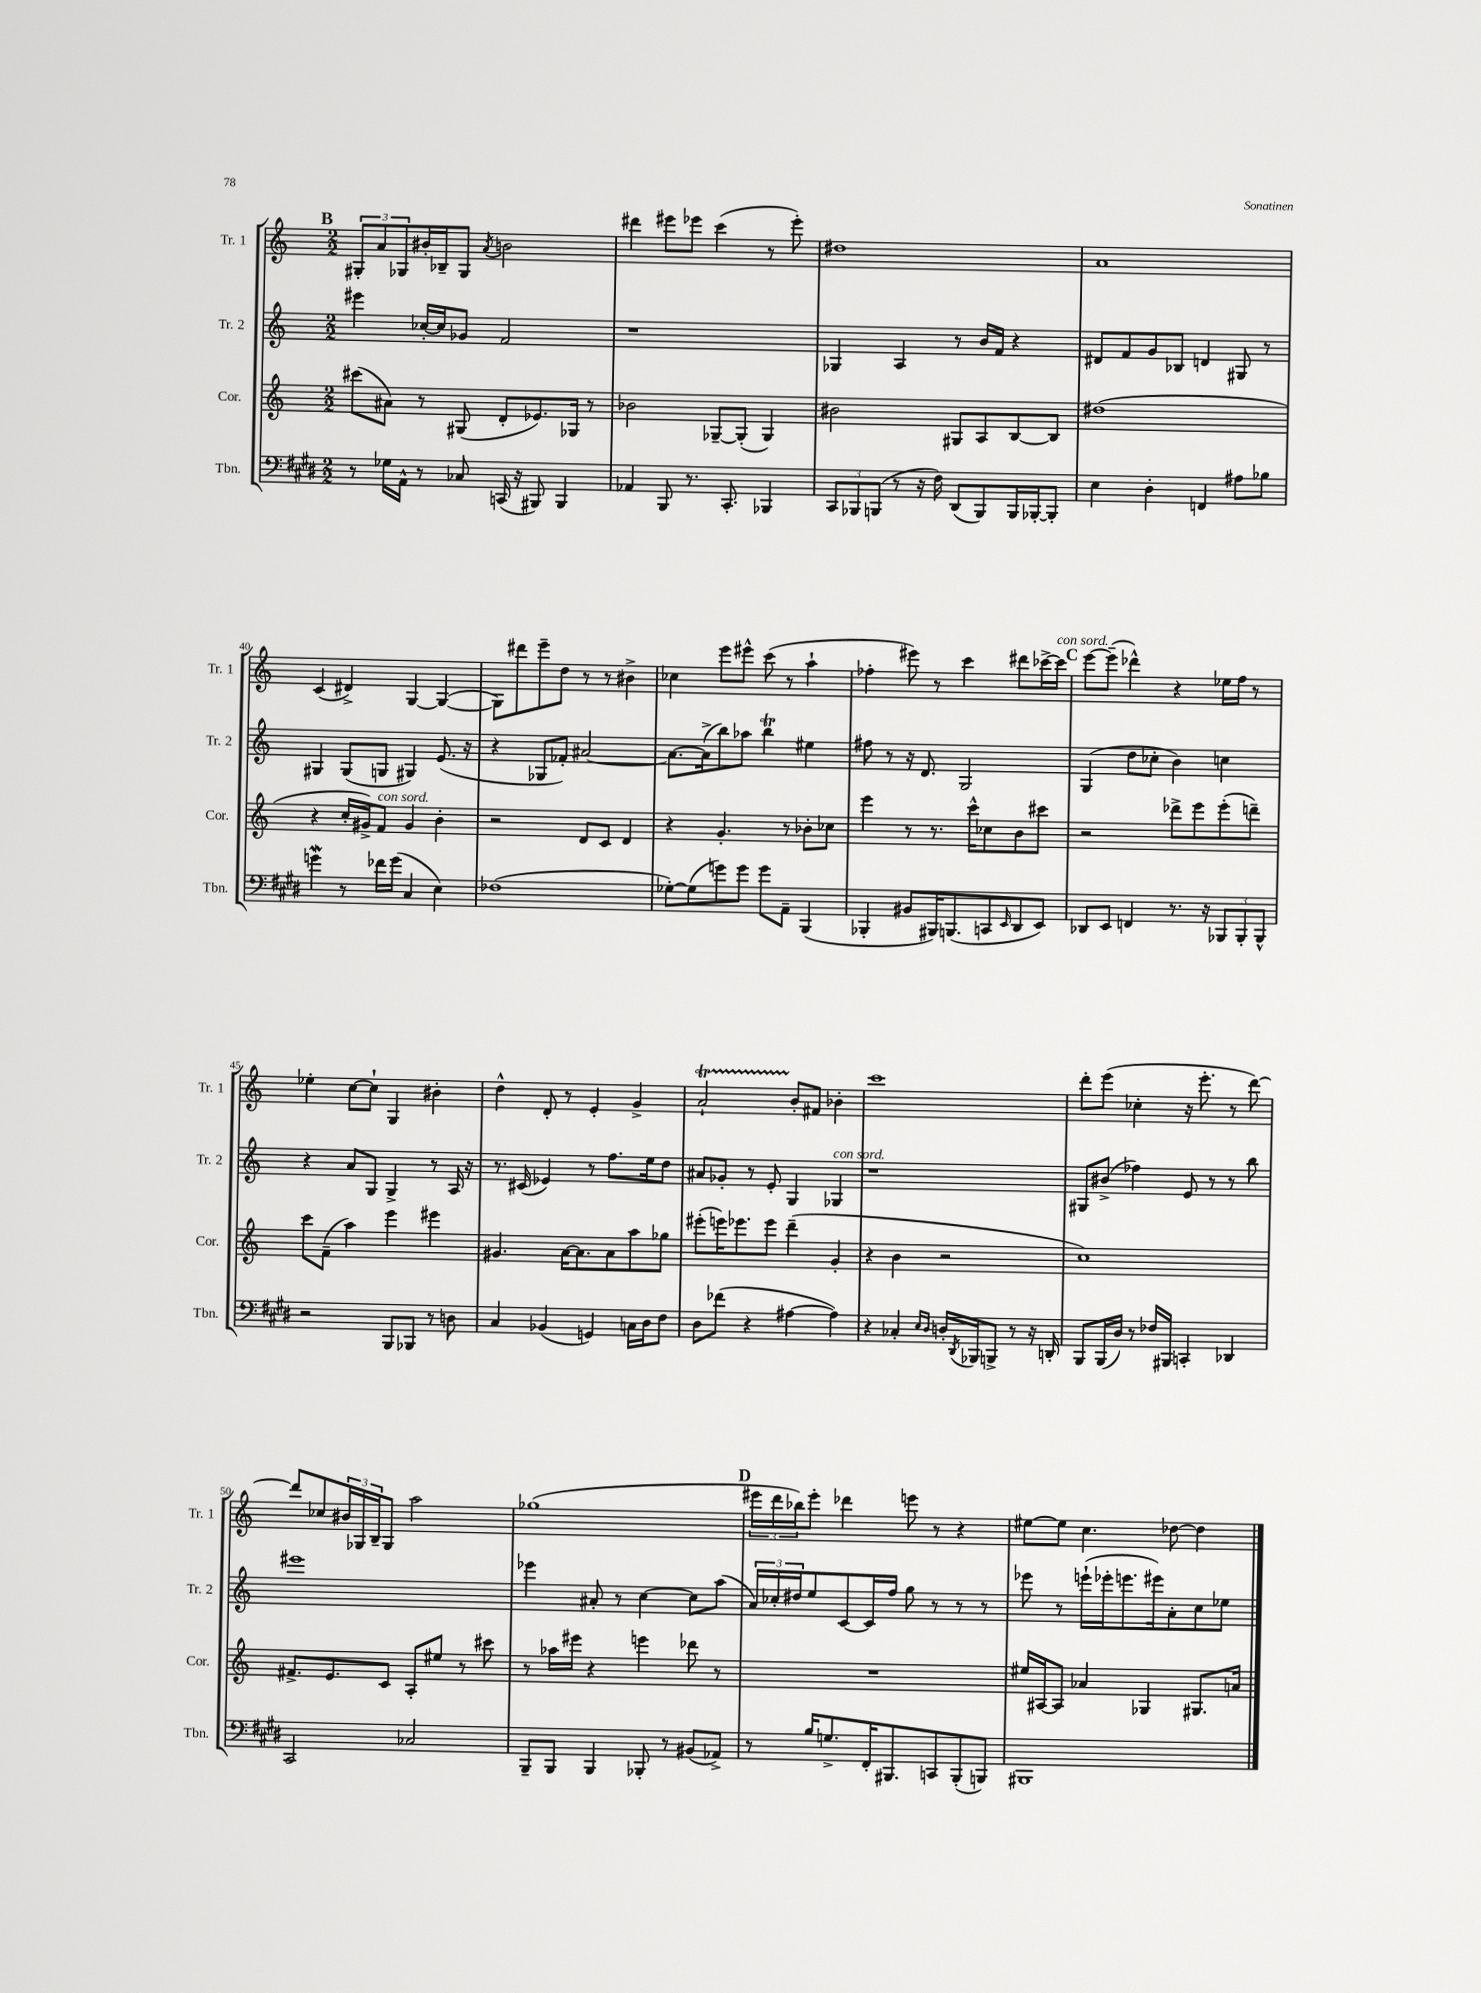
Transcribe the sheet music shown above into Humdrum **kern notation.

**kern	**kern	**kern	**kern
*staff4	*staff3	*staff2	*staff1
*clefF4	*clefG2	*clefG2	*clefG2
*k[f#c#g#d#]	*k[]	*k[]	*k[]
*M2/2	*M2/2	*M2/2	*M2/2
8r	(8ccc#\L	4eee#\	12G#'/L
.	.	.	12a/
16G-\LL	8a#\J)	.	.
.	.	.	12G-/
16AA^^\JJ	.	.	.
8r	8r	[16cc-'/LL	16b#'/L
.	.	16cc-/]J	16B-~/J
8C-/	(8G#/	8g-/J	8G-/J
.	.	.	8qa/
(16CC/	8d'/L	2f/	2b\
16r	.	.	.
8BBB#/)	8.e-/)	.	.
4BBB#/	.	.	.
.	16G-/Jk	.	.
.	8r	.	.
=	=	=	=
4AA-/	2b-\	1r	4ddd#\
8BBB/	.	.	8eee#\L
8.r	.	.	8eee-\J
.	[8G-~/L	.	(4ccc\
8.CC#'/	.	.	.
.	(8G-'/]J	.	.
4BBB-/	4G-/)	.	8r
.	.	.	8eee-'\)
=	=	=	=
12CC#/L	2b#\	4G-/	1dd#
12BBB-/	.	.	.
(12BBB/J	.	.	.
8r	.	4A/	.
16r	.	.	.
16F#\)	.	.	.
(8DD#/L	8G#/L	8r	.
8BBB/)	8A/	16b/LL	.
.	.	16f/JJ	.
16BBB/L	[8B/	4r	.
[16BBB-'/J	.	.	.
8BBB-'/]J	8B/]J	.	.
=	=	=	=
4E\	(1dd#	8d#/L	1a
.	.	8f/	.
4D#'\	.	8g/	.
.	.	8B-/J	.
4FF/	.	4d/	.
8A#\L	.	8G#/	.
8B-\J	.	8r	.
=	=	=	=
4g\	4r	4G#/	(4c/
8r	16cc'/LL	(8G#/L	4d#^/)
.	16g#^/J)	.	.
16f-\LL	8f/J	8G/J	.
(16g\JJ	.	.	.
4C#/	4g#/	4G#/)	[4G/
4E\)	4b'\	(8.e/	(4G/_
.	.	16r	.
=	=	=	=
(1F-	2r	4r	8G\]L)
.	.	.	8ddd#\
.	.	8G-/L	8eee~\
.	.	8f-'/J)	8dd\J
.	8d/L	[2a#/	8r
.	8c/J	.	8r
.	4d/	.	4b#^\
=	=	=	=
[8G-'\L)	4r	8.a#\_L	4cc-\
(8G-\]	.	.	.
.	.	(16a#^\]k	.
8g\)	4.g'/	8bb\)	8eee\L
8g\J	.	8aa-\J	8eee#^^\J
8g\L	.	4bb\	(8ccc\
8AA~\J	8r	.	8r
(4BBB/	8b-'\L	4ee#\	4aa`\
.	8cc-\J	.	.
=	=	=	=
4BBB-'/	4eee\	8ff#\	4ff-'\
.	.	8r	.
8BB#/L	8r	16r	8eee#\)
.	.	8.d/	.
16BBB#/K)	8.r	.	8r
(8.BBB/	.	.	.
.	.	2G/	4ccc\
.	16ccc^^\LK	.	.
8CC/	8cc-\	.	.
16qqEE/	.	.	.
8DD#/	8b\	.	8ddd#\L
8EE/J)	8ccc#\J	.	[16ccc-^\L
.	.	.	16ccc-\]JJ
=	=	=	=
8DD-/L	2r	(4G/	[8eee\L
8EE/J	.	.	(8eee~\]J
4FF/	.	8dd\L	4ddd-^^\)
.	.	8cc-'\J	.
8.r	8ddd-^\L	4b\)	4r
.	8eee\	.	.
16r	.	.	.
12BBB-/L	(8eee'\	4cc\	16ee-\LL
.	.	.	16ff\JJ
12BBB-'/	.	.	.
.	8ddd~\J)	.	8r
12BBB-^^/J	.	.	.
=	=	=	=
2r	8ccc\L	4r	4ee-'\
.	(8f~\J	.	.
.	4aa\)	8a/L	[8cc\L
.	.	8G/J	8cc`\]J
8BBB/L	4eee\	4G^/	4G/
8BBB-/J	.	.	.
8r	4eee#\	8r	4b#'\
8D\	.	16A/	.
.	.	16r	.
=	=	=	=
4C#/	4.g#/	8.r	4dd^^\
.	.	(16c#/	.
(4BB-/	.	4e-/)	8d'/
.	[16a\LK	.	8r
.	8.a\]	.	.
4GG/)	.	8r	4e'/
.	8a\	8.ff\L	.
16C\LL	8aa\	.	4g^/
16D#\J	.	16ee\k	.
8F#\J	8gg-\J	8dd\J	.
=	=	=	=
8D#\L	(8eee#'\L	8a#/L	2a`/
(8f-\J	16eee\K)	8g-'/J	.
.	8.eee-\	.	.
4r	.	8r	.
.	8eee-\J	8e'/	.
[4A#\	(4ddd~\	4G/	8b'/L
.	.	.	8f#/J
4A#\])	4g'/	4G-/	4b-'\
=	=	=	=
4r	4r	1r	1ccc
4C-'/	4b\	.	.
16qqE/LL	.	.	.
16qqD#/JJ	.	.	.
16D'/LL	2r	.	.
8qDD#/	.	.	.
16BBB-/J	.	.	.
8BBB^/J	.	.	.
8r	.	.	.
16r	.	.	.
16DD'/	.	.	.
=	=	=	=
8BBB/L	1cc)	8G#/L	8ddd'\L
(16BBB/L	.	(8b#^/J	(8eee\J
16D#/JJ)	.	.	.
8r	.	4ff-\)	4cc-'\
16F-/LL	.	.	.
16BBB#/JJ	.	.	.
4CC'/	.	8e/	16r
.	.	.	8.eee'\
.	.	8r	.
4DD-/	.	8r	8r
.	.	8bb\	[8ddd\)
=	=	=	=
2CC#/	8.f#^/L	1eee#	8ddd/]L
.	.	.	8cc-/
.	8.e/	.	.
.	.	.	24b#/L
.	.	.	24G-/
.	.	.	24B~/J
.	8c/J	.	8G-/J
2C-/	8A'/L	.	2aa\
.	8ee#/J	.	.
.	8r	.	.
.	8ccc#\	.	.
=	=	=	=
8BBB~/L	8r	4eee-\	(1gg-
8BBB/J	16aa-\LL	.	.
.	16eee#\JJ	.	.
4BBB/	4r	8a#'/	.
.	.	8r	.
8BBB-'/	4eee\	[4cc\	.
8r	.	.	.
(8BB#/L	8ddd-\	8cc\]L	.
8AA-^/J)	8r	(8aa\J	.
=	=	=	=
8r	1r	24a/LL)	24eee#\LL
.	.	24cc-'/	24ddd\
.	.	24dd#/J	24bb-\J)
16B/LK	.	8ee/	8eee#'\J
8.G^/	.	.	.
.	.	[8c/	4ddd-\
16FF#'/K	.	16c/]L	.
8.BBB#/	.	16ff/JJ	.
.	.	8gg\	8eee\
8CC/	.	8r	8r
(8BBB#'/	.	8r	4r
8BBB/J)	.	8r	.
=	=	=	=
1BBB#	16ee#/LL	8eee-\	[8ee#\L
.	[16A#/J	.	.
.	8A#/]J	8r	8ee#\]J
.	4a-/	(16eee`\LL	4.cc\
.	.	16eee-'\J	.
.	.	8.eee\	.
.	4G-/	.	.
.	.	16eee#\k)	.
.	.	8a'\	[8dd-\
.	8.G#/L	8cc\	4dd-\]
.	.	8ee-\J	.
.	16a/Jk	.	.
==	==	==	==
*-	*-	*-	*-
